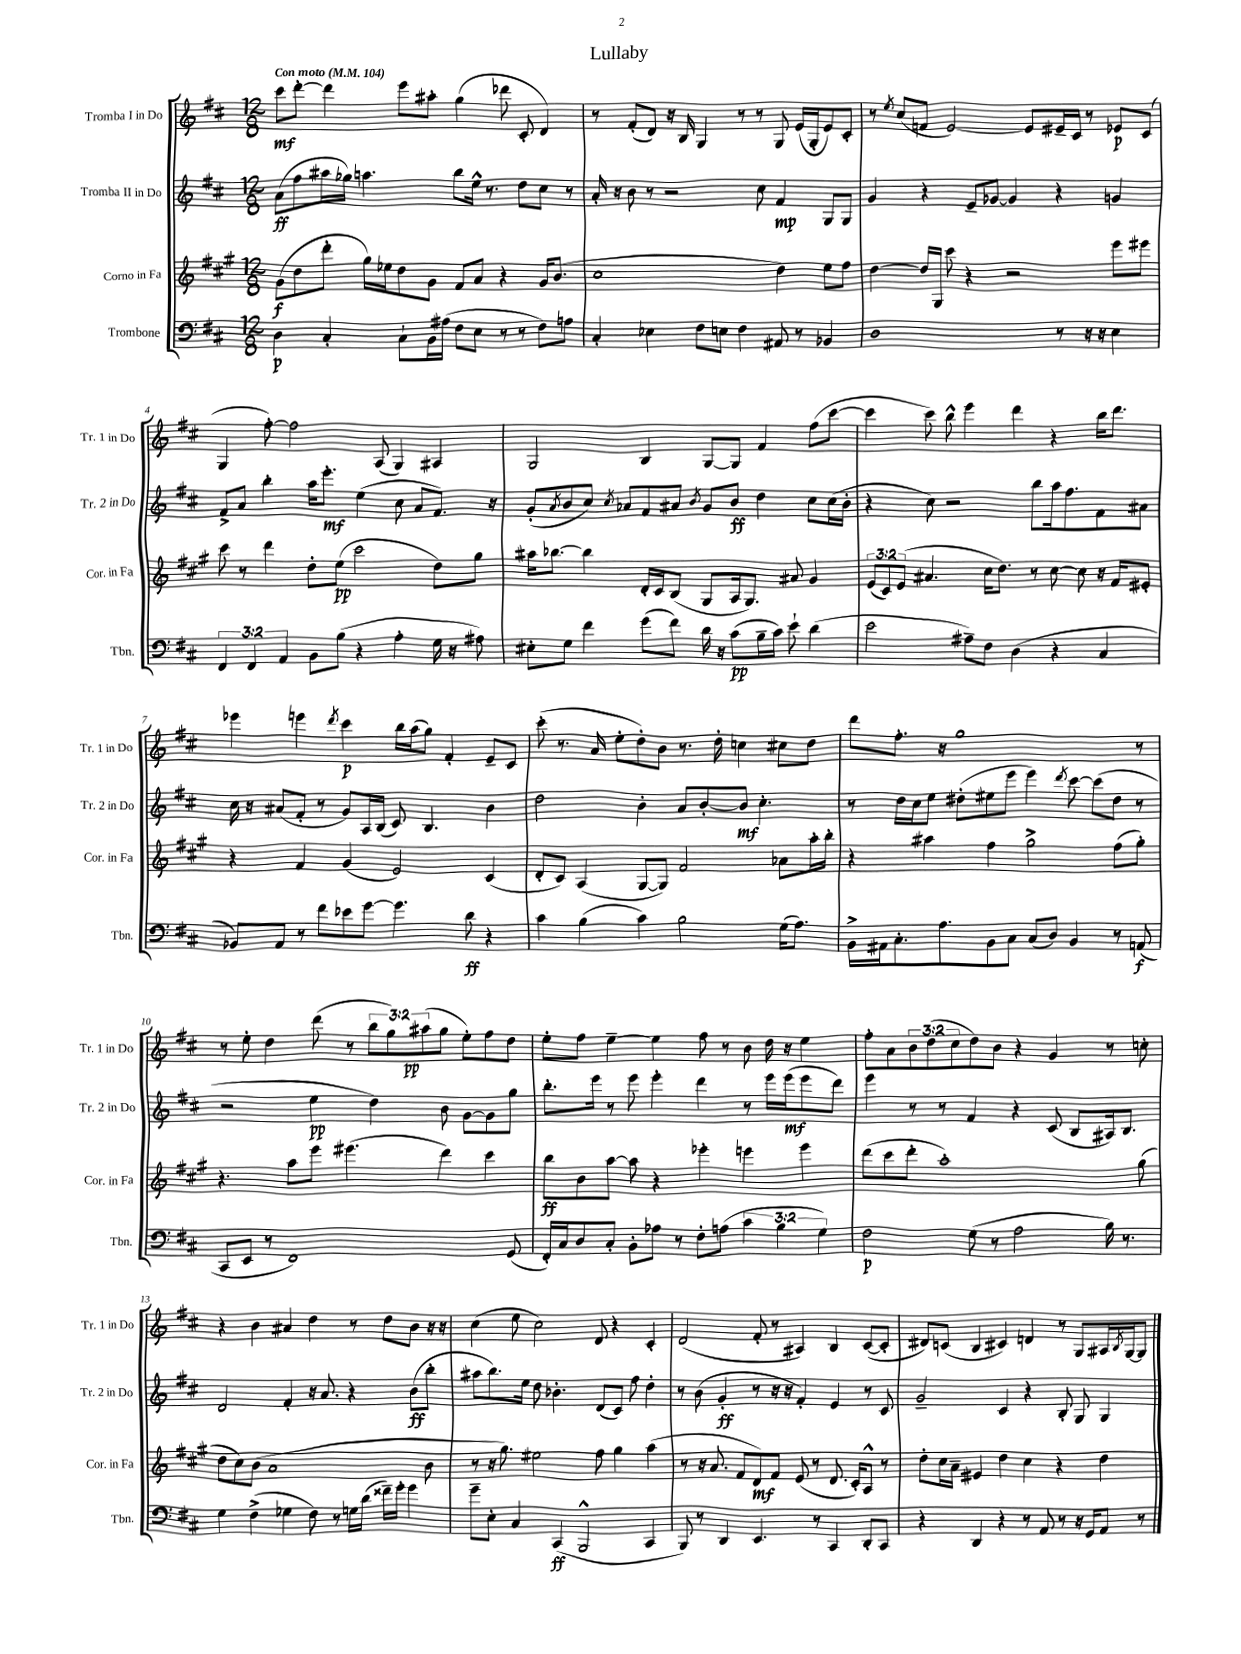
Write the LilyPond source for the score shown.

\header { title = "Lullaby" }
<<
\new StaffGroup <<
\new Staff = "s0" \with { instrumentName = "Tromba I in Do" shortInstrumentName = "Tr. 1 in Do" } {
    \clef treble \key d \major \numericTimeSignature \time 12/8 \override Staff.TupletNumber.text = #tuplet-number::calc-fraction-text \tempo "Con moto" 4 = 104
    cis'''8\mf d'''8~-. d'''4 e'''8 ais''8-. g''4( des'''8 cis'8-. d'4) |
    r8 fis'8-.( d'8) r16 b16 g4 r8 r8 g8 e'16( g16-. e'8) cis'8-. |
    r8 \acciaccatura { e''8 } cis''8( f'8 e'2~) e'8 eis'16-- cis'16 r8 ees'8\p cis'8( |
    g4 fis''8~-.) fis''2 a8( g4) ais4 |
    g2 b4 g8~ g8 fis'4 fis''8( cis'''8~ |
    cis'''4 cis'''8) b''8-^ e'''4 d'''4 r4 b''16 d'''8. |
    ees'''4 e'''4 \acciaccatura { d'''8 } cis'''4\p b''16 a''16( g''8) fis'4-. e'8-- cis'8 |
    cis'''8-.( r8. a'16 e''8-. d''8-.) b'8 r8. d''16-. c''4 cis''8 d''8 |
    d'''8 fis''8.-. r16 g''1 r8 |
    r8 e''8-. d''4 d'''8( r8 \tuplet 3/2 { b''8 g''8) ais''8\pp( } g''8 e''8-.) fis''8 d''8 |
    e''8-. fis''8 e''4~-- e''4 fis''8 r8 b'8 d''16 r16 e''4 |
    fis''8-. a'8 \tuplet 3/2 { b'8 d''8( cis''8 } d''8) b'8 r4 g'4 r8 c''8-. |
    r4 b'4 ais'4 d''4 r8 d''8 b'8 r16 r16 |
    cis''4( e''8 cis''2) d'8 r4 cis'4-. |
    d'2( fis'8-. r8 ais4) b4 cis'8~( cis'8-. |
    dis'8) c'8( b4 cis'4) d'4 r8 g8 ais16 \acciaccatura { b8 } g16~ g8 \bar "|." |
}
\new Staff = "s1" \with { instrumentName = "Tromba II in Do" shortInstrumentName = "Tr. 2 in Do" } {
    \clef treble \key d \major \numericTimeSignature \time 12/8
    a'8\ff( fis''8 ais''16 ges''16) a''4. b''8 e''16-^ r8. d''8 cis''8 r8 |
    a'16-. r16 b'8 r8 r2 cis''8 fis'4\mp g8 g8 |
    g'4 r4 e'8-- ges'8~ ges'4 r4 g'4 |
    fis'8-> a'8 b''4-. a''16 e'''8.-.\mf e''4( cis''8 a'8 fis'8.) r16 |
    g'8-.( \acciaccatura { a'8 } b'8 cis''8) \acciaccatura { cis''8 } aes'8 fis'8 ais'8 \acciaccatura { b'8 } g'8 b'8\ff d''4 cis''8 cis''16( b'16-. |
    r4 cis''8) r2 b''8 a''16 fis''8. fis'8 ais'8 |
    cis''16 r16 ais'8( fis'8-. r8 g'8) a16 b16( cis'8) b4. b'4 |
    d''2 b'4-. a'8 b'8~-. b'8\mf cis''4.-. |
    r8 d''16 cis''16 e''8 dis''8-.( eis''8 e'''8 e'''4) \acciaccatura { d'''8 } cis'''8~ cis'''8( dis''8 r8 |
    r2 e''4\pp d''4) b'8 g'8~ g'8 g''8 |
    b''8.-. e'''16 r8 e'''8 e'''4-. d'''4 r8 e'''16 e'''16\mf( e'''8 d'''8) |
    e'''4 r8 r8 fis'4 r4 cis'8( b8 ais16) b8. |
    d'2 fis'4-. r16 a'8. r4 b'8\ff( b''8-. |
    ais''8 b''8.) e''16 d''8 bes'4.-. d'8( cis'8) fis''8 d''4-. |
    r8 b'8( g'4-.\ff r8 r16 r16 fis'4-.) e'4 r8 cis'8 |
    g'2-- cis'4 r4 b8-. g8 g4 \bar "|." |
}
\new Staff = "s2" \with { instrumentName = "Corno in Fa" shortInstrumentName = "Cor. in Fa" } {
    \clef treble \key a \major \numericTimeSignature \time 12/8 \override Staff.TupletNumber.text = #tuplet-number::calc-fraction-text
    gis'8\f( d''8 d'''8-. gis''16) ees''16 d''8 gis'8 fis'8 a'8 r4 gis'16 b'8.( |
    cis''1 d''4) e''8 fis''8 |
    d''4~ d''16 gis16 cis'''8 r4 r2 e'''8 eis'''8 |
    cis'''8 r8 d'''4 d''8-. e''8\pp( cis'''2 d''8) gis''8 |
    ais''16 bes''8.~ bes''4 d'16-. cis'16 b8( gis8 a16 gis8.) ais'8 gis'4 |
    \tuplet 3/2 { e'8( cis'8) e'8( } ais'4. cis''16 d''8.) r8 cis''8~ cis''8 r16 fis'16 eis'8-. |
    r4 fis'4 gis'4( e'2) cis'4( |
    d'8-. cis'8) a4( gis8~ gis8) fis'2 aes'8 a''16-. b''16-. |
    r4 ais''4 fis''4 gis''2-> fis''8( gis''8-.) |
    r4. a''8 e'''8 eis'''4.( d'''4) cis'''4 |
    b''8\ff b'8 a''8~ a''8 r4 ees'''4-. e'''4 e'''4 |
    d'''8( cis'''8 d'''8-. a''1-.) gis''8( |
    d''8 cis''8) b'8( a'1 b'8 |
    r8 r16 gis''8.) eis''2 fis''8 gis''4 a''4( |
    r8 r16 a'8. fis'8 d'8\mf) fis'8 e'8( r8 d'8. cis'16-.) a8-^ r8 |
    d''8-. cis''16 a'16-- eis'4 d''4 cis''4 r4 d''4 \bar "|." |
}
\new Staff = "s3" \with { instrumentName = "Trombone" shortInstrumentName = "Tbn." } {
    \clef bass \key d \major \numericTimeSignature \time 12/8 \override Staff.TupletNumber.text = #tuplet-number::calc-fraction-text
    d4\p cis4-. cis8-! b,16 ais16( fis8 e8 r8 r8 fis8) a8 |
    cis4-. ees4 fis8 e8 fis4 ais,8 r8 bes,4 |
    d1 r8 r16 r16 e4 |
    \tuplet 3/2 { fis,4 fis,4 a,4 } b,8 b8( r4 a4-. g16 r16 ais8) |
    eis8-. g8 fis'4 g'8( fis'8) d'16 r16 cis'8\pp( b16-- cis'16) e'8-! d'4( |
    e'2 ais8--) fis8 d4( r4 cis4 |
    bes,8) a,8 r8 fis'8 ees'8 g'8~ g'4. d'8\ff r4 |
    cis'4 b4( cis'4) b2 g16( a8.) |
    b,16-> ais,16 cis8.-. a8. b,8 cis8 cis8( d8) b,4 r8 a,8\f( |
    cis,8 e,8 r8 fis,1) g,8( |
    fis,16-.) cis16 d8 cis8-. b,8-. aes8 r8 fis8-. a8( \tuplet 3/2 { cis'4 b4 g4) } |
    fis2\p g8( r8 a2 b16) r8. |
    g4 fis4->( ges4 fis8) r8 g16 d'16( fisis'16--) g'16-. g'4 |
    g'8-- e8-. cis4 cis,4\ff( b,,2-^ cis,4 |
    b,,8) r8 d,4 e,4. r8 cis,4 d,8-. cis,8 |
    r4 d,4 r4 r8 a,8 r8 r16 g,16 a,8 r8 \bar "|." |
}
>>
>>
